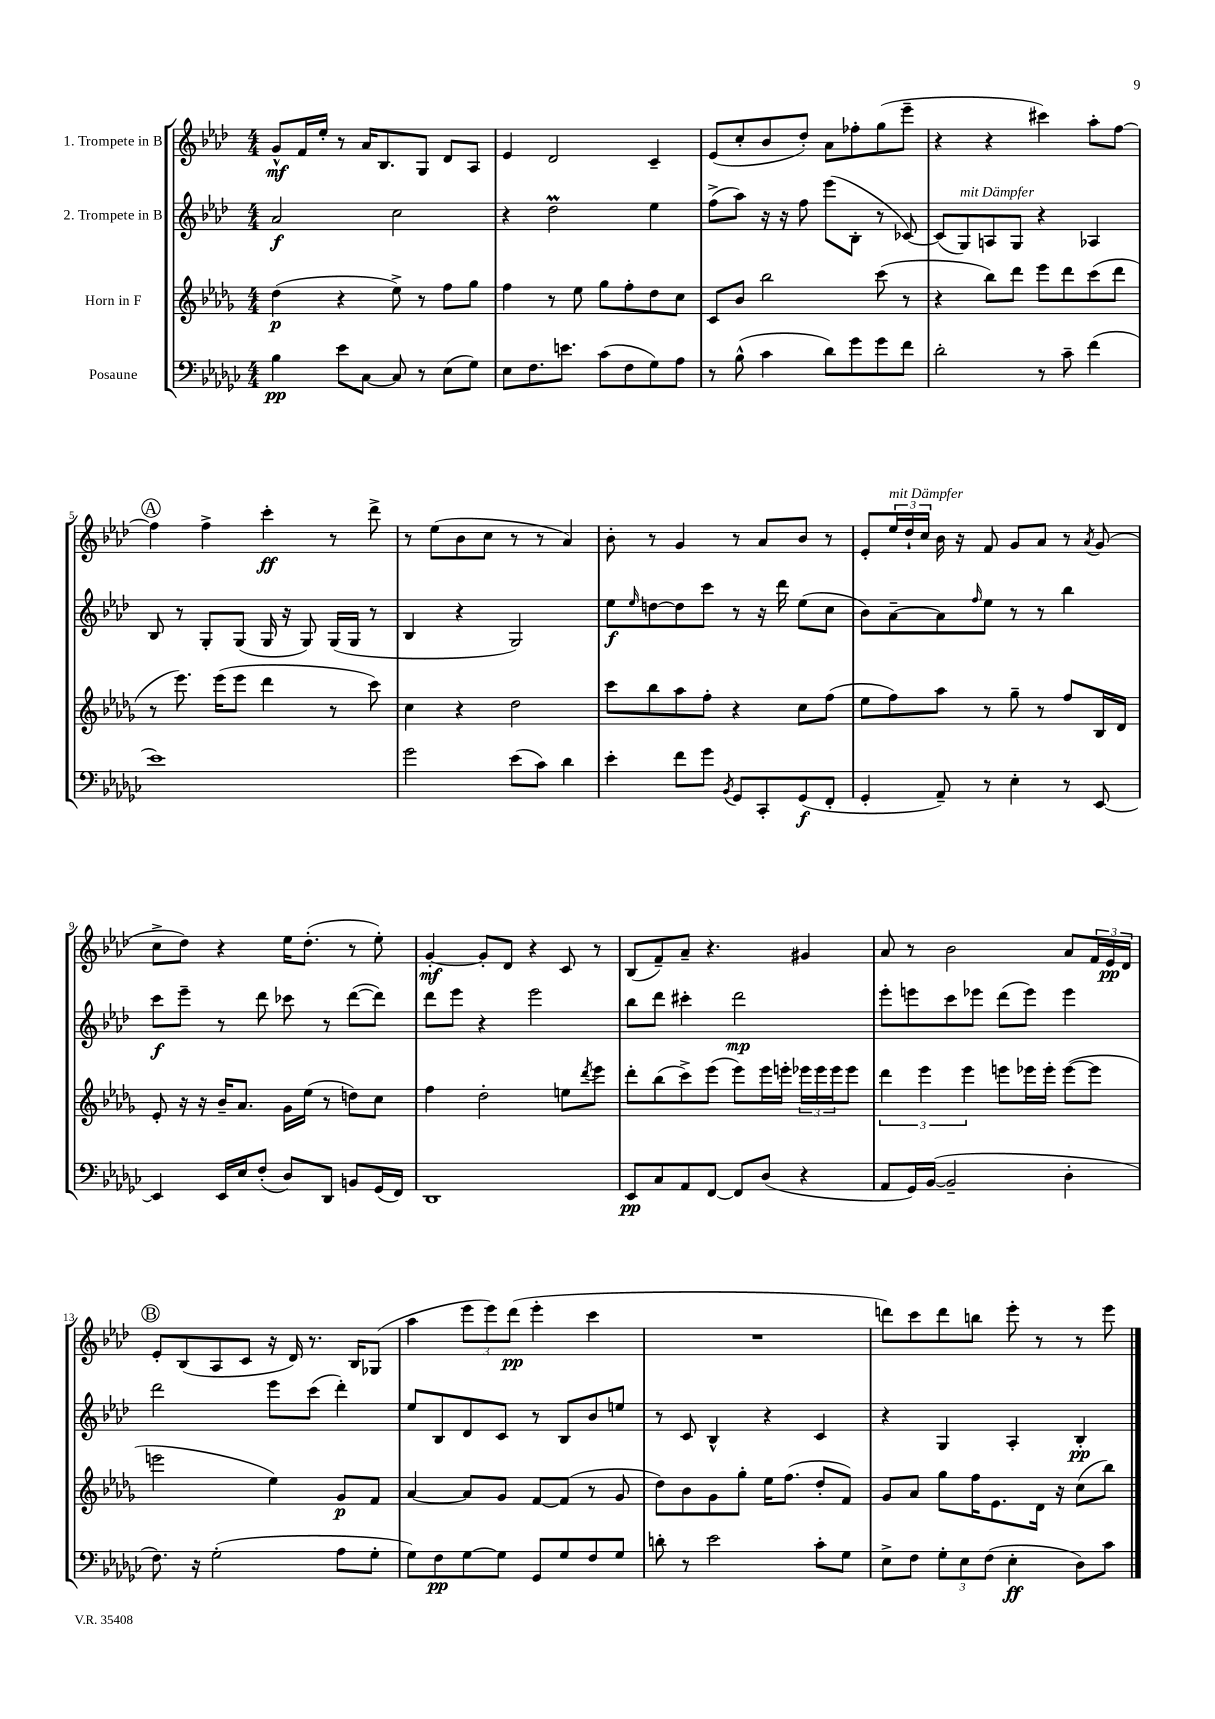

**kern	**kern	**kern	**kern
*staff4	*staff3	*staff2	*staff1
*clefF4	*clefG2	*clefG2	*clefG2
*k[b-e-a-d-g-c-]	*k[b-e-a-d-g-]	*k[b-e-a-d-]	*k[b-e-a-d-]
*M4/4	*M4/4	*M4/4	*M4/4
4B-	(4dd-	2a-	8g^^
.	.	.	16f
.	.	.	16ee-'
8e-	4r	.	8r
[8C-	.	.	16a-
.	.	.	8.B-
8C-]	8ee-^)	2cc	.
8r	8r	.	8G
(8E-	8ff	.	8d-
8G-)	8gg-	.	8A-
=	=	=	=
8E-	4ff	4r	4e-
8.F	.	.	.
.	8r	2dd-	2d-
8.e	.	.	.
.	8ee-	.	.
(8c-	8gg-	.	.
8F	8ff'	.	.
8G-)	8dd-	4ee-	4c~
8A-	8cc	.	.
=	=	=	=
8r	8c	(8ff^	(8e-
(8B-^^	8b-	8aa-)	8cc'
4c-	2bb-	16r	8b-
.	.	16r	.
.	.	8ff	8dd-')
8d-)	.	(8eee-	8a-
8g-	.	8B-'	8ff-'
8g-	(8ccc	8r	(8gg
8f	8r	[8c-)	8eee-~
=	=	=	=
2d-'	4r	(8c-]	4r
.	.	8G)	.
.	8bb-)	8A	4r
.	8ddd-	8G	.
8r	8eee-	4r	4ccc#)
8c-~	8ddd-	.	.
(4f	(8ccc	4A-	8aa-'
.	8ddd-	.	[8ff
=	=	=	=
1e-)	8r	8B-	4ff]
.	8.eee-)	8r	.
.	.	8G'	4ff^
.	(16eee-	.	.
.	8eee-	(8G	.
.	4ddd-	16G	4ccc'
.	.	16r	.
.	.	8G)	.
.	8r	(16G	8r
.	.	16G	.
.	8ccc)	8r	8ddd-^
=	=	=	=
2g-	4cc	4B-	8r
.	.	.	(8ee-
.	4r	4r	8b-
.	.	.	8cc
(8e-	2dd-	2G)	8r
8c-)	.	.	8r
4d-	.	.	4a-)
=	=	=	=
4e-'	8ccc	8ee-	8b-'
.	.	16qqee-	.
.	8bb-	[8dd	8r
8f	8aa-	8dd]	4g
8g-	8ff'	8ccc	.
8qBB-	.	.	.
8GG-	4r	8r	8r
8CC-'	.	16r	8a-
.	.	16ddd-	.
(8GG-	8cc	(8ee-	8b-
8FF'	(8ff	8cc	8r
=	=	=	=
4GG-'	8ee-	8b-)	8e-'
.	8ff)	[8a-~	24ee-
.	.	.	24dd-`
.	.	.	24cc
8AA-~)	8aa-	8a-]	16b-
.	.	.	16r
.	.	16qqff	.
8r	8r	8ee-	8f
4E-'	8gg-~	8r	8g
.	8r	8r	8a-
8r	8ff	4bb-	8r
.	.	.	8qa-
[8EE-	16B-	.	(8g
.	16d-	.	.
=	=	=	=
4EE-]	8e-'	8ccc	8cc^
.	16r	8eee-~	8dd-)
.	16r	.	.
16EE-	16b-~	8r	4r
16E-	8.a-	.	.
(8F'	.	8ddd-	.
8D-)	16g-	8ccc-	16ee-
.	(16ee-	.	(8.dd-'
8DD-	8r	8r	.
8BB	8dd)	([8ddd-	8r
(16GG-	8cc	8ddd-])	8ee-')
16FF)	.	.	.
=	=	=	=
1DD-	4ff	8ddd-	[4g'
.	.	8eee-	.
.	2dd-'	4r	8g']
.	.	.	8d-
.	.	2eee-	4r
.	8ee	.	8c
.	8qddd-	.	.
.	8eee-	.	8r
=	=	=	=
8EE-	8ddd-'	8bb-	(8B-
8C-	(8bb-	8ddd-	8f~)
8AA-	8ccc^)	4ccc#'	8a-~
[8FF	(8eee-	.	4.r
8FF]	8eee-)	2ddd-	.
(8D-	16eee-	.	.
.	16eee'	.	.
4r	24eee-	.	4g#
.	24eee-	.	.
.	24eee-	.	.
.	8eee-	.	.
=	=	=	=
8AA-	6ddd-	8eee-'	8a-
16GG-)	.	8eee	8r
.	6eee-	.	.
([16BB-	.	.	.
2BB-~]	.	8ccc	2b-
.	6eee-	.	.
.	.	8eee-	.
.	8eee	(8ddd-	.
.	16eee-	8eee-)	.
.	16eee-'	.	.
4D-'	([8eee-	4eee-	8a-
.	8eee-]	.	24f
.	.	.	24e-
.	.	.	24d-
=	=	=	=
8.F)	2eee	2ddd-	8e-'
.	.	.	(8B-
16r	.	.	.
(2G-'	.	.	8A-
.	.	.	8c
.	4ee-)	8eee-	16r
.	.	.	16d-)
.	.	(8ccc	8.r
8A-	8g-	4ddd-')	.
.	.	.	16B-
8G-'	8f	.	(8G-
=	=	=	=
8G-)	[4a-	8ee-	4aa-
8F	.	8B-	.
[8G-	8a-]	8d-	12eee-
.	.	.	12eee-)
8G-]	8g-	8c	.
.	.	.	(12ddd-
8GG-	[8f	8r	4eee-'
8G-	(8f]	8B-	.
8F	8r	8b-	4ccc
8G-	8g-	8ee	.
=	=	=	=
8d'	8dd-)	8r	1r
8r	8b-	8c	.
2e-	8g-	4B-^^	.
.	8gg-'	.	.
.	16ee-	4r	.
.	(8.ff	.	.
8c-'	8dd-'	4c	.
8G-	8f)	.	.
=	=	=	=
8E-^	8g-	4r	8ddd)
8F	8a-	.	8ccc
12G-'	8gg-	4G	8ddd
12E-	.	.	.
.	16ff	.	8bb
(12F	.	.	.
.	8.e-	.	.
4E-'	.	4A-'	8eee-'
.	16d-	.	8r
.	16r	.	.
8D-)	(8cc	4B-'	8r
8c-	8bb-)	.	8eee-
==	==	==	==
*-	*-	*-	*-
